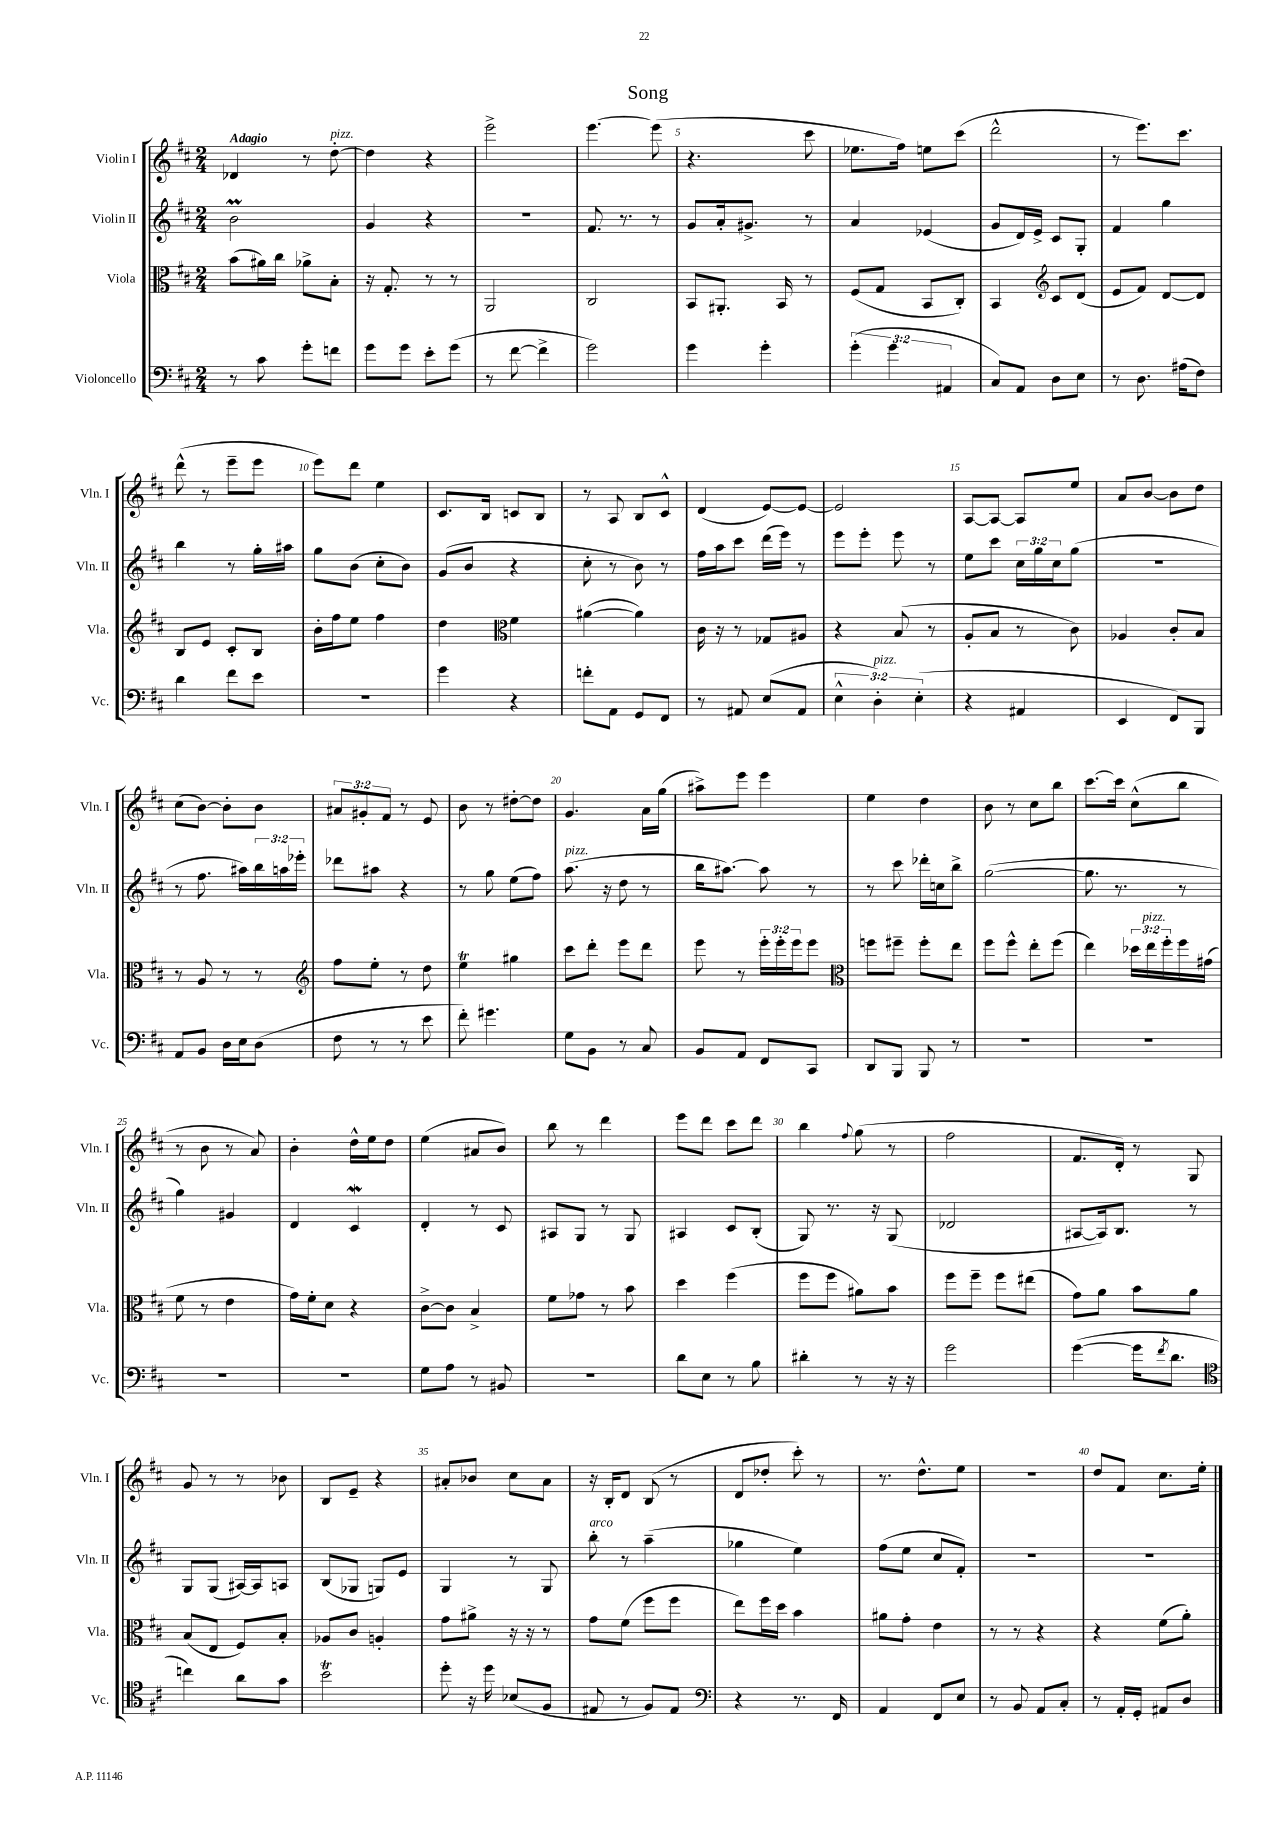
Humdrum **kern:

**kern	**kern	**kern	**kern
*part4	*part3	*part2	*part1
*staff4	*staff3	*staff2	*staff1
*I"Violoncello	*I"Viola	*I"Violin II	*I"Violin I
*I'Vc.	*I'Vla.	*I'Vln. II	*I'Vln. I
*clefF4	*clefC3	*clefG2	*clefG2
*k[f#c#]	*k[f#c#]	*k[f#c#]	*k[f#c#]
*M2/4	*M2/4	*M2/4	*M2/4
=1	=1	=1	=1
!	!	!	!LO:TX:a:B:t=Adagio
8r	(8b\L	2bM\	4d-X/
8c#\	16a#X\L)	.	.
.	16cc#\JJ	.	.
8g'\L	8a-X^\L	.	8r
!	!	!	!LO:TX:a:i:t=pizz.
8fn\J	8B'\J	.	[8dd'\
=2	=2	=2	=2
8g\L	16r	4g/	4dd\]
.	8.G'/	.	.
8g\J	.	.	.
8e'\L	8r	4r	4r
(8g\J	8r	.	.
=3	=3	=3	=3
8r	2AA/	2r	2eee^\
[8f#\	.	.	.
4f#^\]	.	.	.
=4	=4	=4	=4
2g\)	2C#/	8.f#/	[4.eee\
.	.	8.r	.
.	.	8r	(8eee\]
=5	=5	=5	=5
4g\	8BB/L	8g/L	4.r
.	8.AA#X'/J	16a'/k	.
.	.	8.g#X^/J	.
4g'\	.	.	.
.	16BB/	.	.
.	8r	8r	8ccc#\
=6	=6	=6	=6
(6g'\	(8F#/L	4a/	8.ee-X\L
.	8G/J	.	.
6g\	.	.	.
.	.	.	16ff#\Jk)
.	8BB/L	(4e-X/	8een\L
6AA#X/	.	.	.
.	8C#'/J)	.	(8ccc#\J
=7	=7	=7	=7
8C#/L)	4BB/	8g/L	2ddd^^\
8AA/J	.	16d/L)	.
.	.	16e^/JJ	.
*	*clefG2	*	*
8D\L	8c#/L	8c#/L	.
8E\J	(8d/J	8G'/J	.
=8	=8	=8	=8
8r	8e/L	4f#/	8r
8.D\	8f#/J)	.	8.eee\L)
.	[8d/L	4gg\	.
(16A#X\KL	.	.	8.ccc#\J
8F#\J)	8d/J]	.	.
!!LO:LB:g=z
=9	=9	=9	=9
4d\	8B/L	4bb\	(8ddd^^\
.	8e/J	.	8r
8f#\L	8c#'/L	8r	8eee~\L
8e\J	8B/J	16gg'\LL	8eee\J
.	.	16aa#X\JJ	.
=10	=10	=10	=10
2r	16b'\LL	8gg\L	8eee\L)
.	16ff#\J	.	.
.	8ee\J	(8b\J	8ddd\J
.	4ff#\	8cc#'\L	4ee\
.	.	8b\J)	.
=11	=11	=11	=11
4g\	4dd\	(8g/L	8.c#/L
.	.	8b/J	.
.	.	.	16B/Jk
*	*clefC3	*	*
4r	4f#\	4r	8cn/L
.	.	.	8B/J
=12	=12	=12	=12
8fn'\L	([4a#X\	8cc#'\	8r
8AA\J	.	8r	8A/
8GG/L	4a#\])	8b\)	8B/L
8FF#/J	.	8r	8c#^^/J
=13	=13	=13	=13
8r	16c#\	16ff#\LL	(4d/
.	16r	16aa\J	.
8AA#X/	8r	8ccc#\J	.
(8E/L	8G-X/L	(16ddd\LL	[8e/L)
.	.	16eee\JJ)	.
8AA#/J	8A#X/J	8r	8e/J_
=14	=14	=14	=14
6E^^\	4r	8eee\L	2e/]
.	.	8eee'\J	.
!LO:TX:a:i:t=pizz.	!	!	!
6D'\)	.	.	.
.	(8B/	8eee\	.
(6E'\	.	.	.
.	8r	8r	.
=15	=15	=15	=15
4r	8A'/L	8ee\L	[8A/L
.	8B/J	8ccc#\J	8A/J_
4AA#X/	8r	24cc#\LL	8A/L]
.	.	24gg\	.
.	.	24cc#\J	.
.	8c#\)	(8gg\J	8ee/J
=16	=16	=16	=16
4EE/	4A-X/	2r	8a/L
.	.	.	[8b/J
8FF#/L)	8c#'/L	.	8b\L]
8BBB/J	8B/J	.	8dd\J
!!LO:LB:g=z
=17	=17	=17	=17
8AA/L	8r	8r	(8cc#\L
8BB/J	8A/	8.ff#\	[8b\J)
16D\LL	8r	.	8b'\L]
16E\J	.	16aa#X\LL)	.
(8D\J	8r	24bb\	8b\J
.	.	24aan\	.
.	.	24eee-X'\JJ	.
=18	=18	=18	=18
*	*clefG2	*	*
8F#\	8ff#\L	8ddd-X\L	12a#X/L
.	.	.	12g#X'/
8r	8ee'\J	8aa#X\J	.
.	.	.	12f#/J
8r	8r	4r	8r
8e\	8dd\	.	8e/
=19	=19	=19	=19
8f#'\)	4eeT\	8r	8b\
4.g#X\	.	8gg\	8r
.	4gg#X\	(8ee\L	[8dd#X'\L
.	.	8ff#\J)	8dd#\J]
=20	=20	=20	=20
!	!	!LO:TX:a:i:t=pizz.	!
8G\L	8ccc#\L	(8.aa\	4.g/
8BB\J	8ddd'\J	.	.
.	.	16r	.
8r	8eee\L	8dd\	.
8C#/	8ddd\J	8r	16a\LL
.	.	.	(16gg\JJ
=21	=21	=21	=21
8BB/L	8eee\	16bb\KL	8aa#X^\L)
.	.	[8.aa#X\J)	.
8AA/J	8r	.	8eee\J
8FF#/L	24eee'\LL	8aa#\]	4eee\
.	24eee'\	.	.
.	24eee\J	.	.
8CC#/J	8eee\J	8r	.
=22	=22	=22	=22
*	*clefC3	*	*
8DD/L	8ffn\L	8r	4ee\
8BBB/J	8ff#X~\J	8ccc#\	.
8BBB/	8ff#'\L	16ddd-X'\LL	4dd\
.	.	16ccn\J	.
8r	8ee\J	8bb^\J	.
=23	=23	=23	=23
2r	8ff#\L	([2gg\	8b\
.	8ff#^^\J	.	8r
.	8ee'\L	.	8cc#\L
.	(8ff#\J	.	8bb\J
=24	=24	=24	=24
2r	4ee\)	8.gg\]	[8.ccc#\L
.	.	8.r	16ccc#\Jk]
.	24dd-X\LL	.	(8cc#^^\L
!	!LO:TX:a:i:t=pizz.	!	!
.	24ee\	.	.
.	24ff#'\	.	.
.	16ff#\	8r	8bb\J
.	(16g#X\JJ	.	.
!!LO:LB:g=z
=25	=25	=25	=25
2r	8f#\	4gg\)	8r
.	8r	.	8b\
.	4e\	4g#X/	8r
.	.	.	8a/)
=26	=26	=26	=26
2r	16g\LL)	4d/	4b'\
.	16f#'\J	.	.
.	8d\J	.	.
.	4r	4c#W/	16dd^^\LL
.	.	.	16ee\J
.	.	.	8dd\J
=27	=27	=27	=27
8G\L	[8c#^\L	4d'/	(4ee\
8A\J	8c#\J]	.	.
8r	4B^/	8r	8a#X/L
8BB#X/	.	8c#/	8b/J)
=28	=28	=28	=28
2r	8f#\L	8A#X/L	8bb\
.	8g-X\J	8G/J	8r
.	8r	8r	4ddd\
.	8b\	8G/	.
=29	=29	=29	=29
8d\L	4dd\	4A#X/	8eee\L
8E\J	.	.	8ddd\J
8r	(4ff#\	8c#/L	8ccc#\L
8B\	.	(8B'/J	8ddd\J
=30	=30	=30	=30
4d#X'\	8ff#\L	8G/)	4bb\
.	8ff#\J	8.r	.
.	.	.	8qqff#/
8r	8a#X\L)	.	(8gg\
.	.	16r	.
16r	8b\J	(8G/	8r
16r	.	.	.
=31	=31	=31	=31
2g\	8ff#\L	2d-X/	2ff#\
.	8ff#~\J	.	.
.	8ff#\L	.	.
.	(8ee#X\J	.	.
=32	=32	=32	=32
([4g\	8g\L)	[8A#X/L	8.f#/L
.	8a\J	16A#/k])	.
.	.	8.B/J	16d'/Jk)
16g\KL]	8b\L	.	8r
8qf#/	.	.	.
8.d\J	.	.	.
.	8a\J	8r	8G/
!!LO:LB:g=z
=33	=33	=33	=33
*clefC4	*	*	*
4ccn\)	(8B/L	8G/L	8g/
.	8E/J	(8G/J	8r
8a\L	8F#/L)	[16A#X/LL)	8r
.	.	16A#/J]	.
8g\J	8B'/J	8An/J	8b-X\
=34	=34	=34	=34
2bT\	8A-X/L	(8B/L	8B/L
.	8c#/J	8G-X/J	8e~/J
.	4An'/	8Gn/L)	4r
.	.	8e/J	.
=35	=35	=35	=35
8dd'\	8g\L	4G/	8a#X'/L
16r	8a#X^\J	.	8b-X/J
16dd\	.	.	.
(8B-X/L	16r	8r	8cc#\L
.	16r	.	.
8F#/J	8r	8G/	8a#\J
=36	=36	=36	=36
!	!	!LO:TX:a:i:t=arco	!
8E#X/	8g\L	8bb'\	16r
.	.	.	16B'/KL
8r	(8f#\J	8r	8d/J
8F#/L)	8ff#\L	(4aa~\	(8B/
8E#/J	8ff#\J	.	8r
=37	=37	=37	=37
*clefF4	*	*	*
4r	8ee\L)	4gg-X\	8d/L
.	16ff#\L	.	8dd-X'/J
.	16dd\JJ	.	.
8.r	4b\	4ee\)	8ccc#'\)
.	.	.	8r
16FF#/	.	.	.
=38	=38	=38	=38
4AA/	8a#X\L	(8ff#\L	8.r
.	8g'\J	8ee\J	.
.	.	.	8.dd^^\L
8FF#/L	4e\	8cc#/L	.
8E/J	.	8f#'/J)	8ee\J
=39	=39	=39	=39
8r	8r	2r	2r
8BB/	8r	.	.
8AA/L	4r	.	.
8C#'/J	.	.	.
=40	=40	=40	=40
8r	4r	2r	8dd/L
16AA'/LL	.	.	8f#/J
16GG'/JJ	.	.	.
8AA#X/L	(8f#\L	.	8.cc#\L
8D/J	8a'\J)	.	.
.	.	.	16ee'\Jk
==	==	==	==
*-	*-	*-	*-
